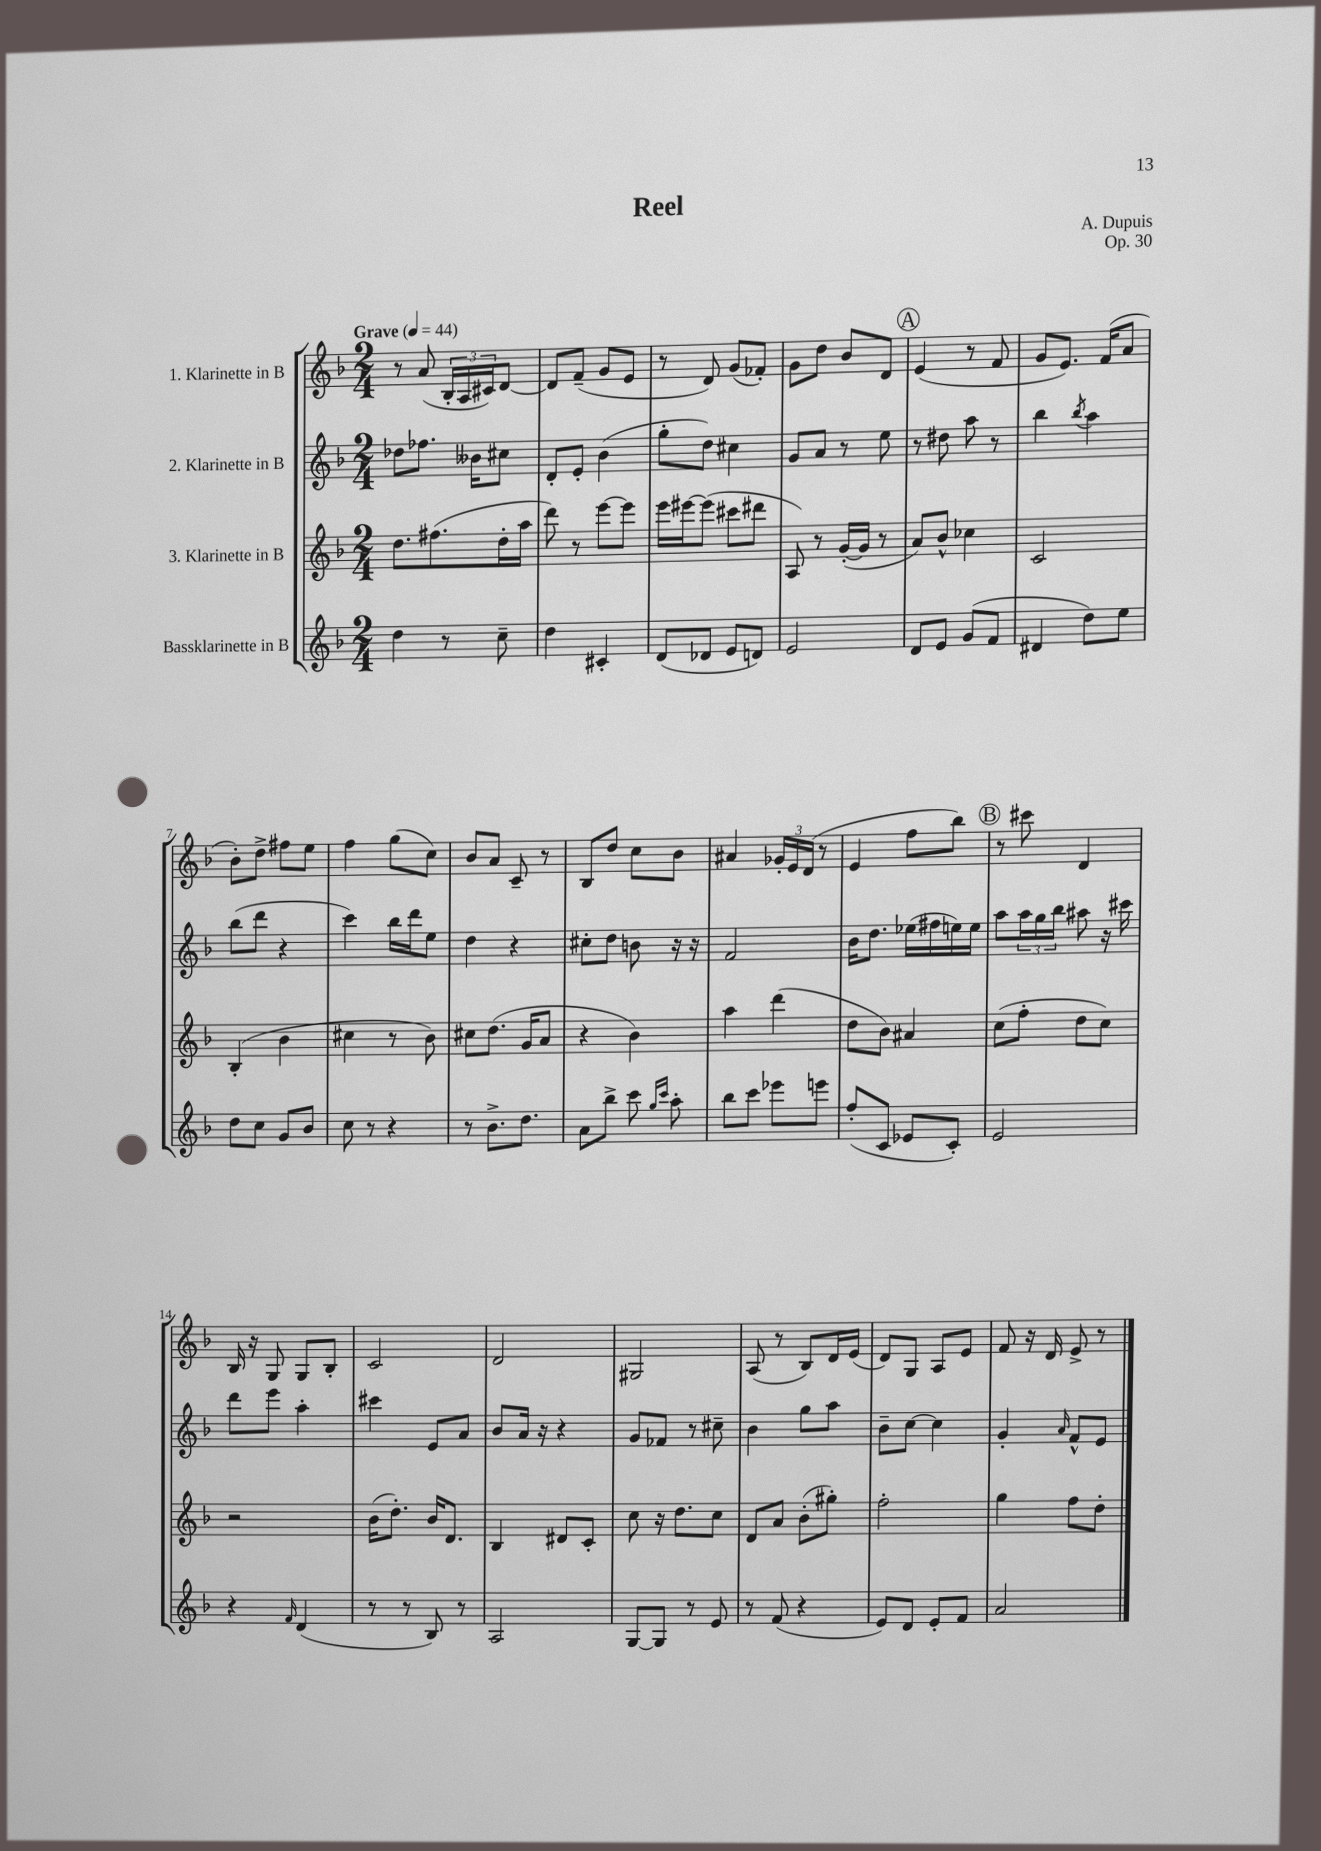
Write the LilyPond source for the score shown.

\header { title = "Reel" composer = "A. Dupuis" opus = "Op. 30" }
<<
\new StaffGroup <<
\new Staff = "s0" \with { instrumentName = "1. Klarinette in B" } {
    \clef treble \key f \major \numericTimeSignature \time 2/4 \tempo "Grave" 4 = 44
    r8 a'8( \tuplet 3/2 { bes16-. a16 cis'16) } d'8~ |
    d'8 f'8--( g'8 e'8 |
    r8 d'8) g'8( fes'8-.) |
    g'8 d''8 bes'8 d'8 |
    \mark \markup { \circle "A" } e'4( r8 f'8 |
    g'8 e'8.) f'16( a'8 |
    bes'8-.) d''8-> fis''8 e''8 |
    f''4 g''8( c''8) |
    bes'8 a'8 c'8-- r8 |
    bes8 d''8 c''8 bes'8 |
    ais'4 \tuplet 3/2 { ges'16-. e'16 d'16( } r8 |
    e'4 f''8 bes''8) |
    \mark \markup { \circle "B" } r8 cis'''8 d'4 |
    bes16 r16 g8 g8 bes8-. |
    c'2 |
    d'2 |
    gis2 |
    a8( r8 bes8) d'16 e'16( |
    d'8) g8 a8 e'8 |
    f'8 r16 d'16 e'8-> r8 \bar "|." |
}
\new Staff = "s1" \with { instrumentName = "2. Klarinette in B" } {
    \clef treble \key f \major \numericTimeSignature \time 2/4
    des''8 fes''8. beses'16 cis''8 |
    d'8-. e'8-. bes'4( |
    g''8-. d''8) cis''4 |
    g'8 a'8 r8 e''8 |
    \mark \markup { \circle "A" } r8 dis''8 a''8 r8 |
    bes''4 \acciaccatura { bes''8 } a''4 |
    bes''8( d'''8 r4 |
    c'''4) bes''16 d'''16 e''8 |
    d''4 r4 |
    cis''8-. d''8 b'8 r16 r16 |
    f'2 |
    bes'16 d''8. ees''16( fis''16 e''16) e''16 |
    \mark \markup { \circle "B" } a''8 \tuplet 3/2 { a''16 g''16 bes''16 } ais''8 r16 cis'''16 |
    d'''8 e'''8 a''4-. |
    cis'''4 e'8 a'8 |
    bes'8 a'16 r16 r4 |
    g'8 fes'8 r8 cis''8-- |
    bes'4 g''8 a''8 |
    bes'8-- c''8~ c''4 |
    g'4-. \grace { a'16 } f'8-^ e'8 \bar "|." |
}
\new Staff = "s2" \with { instrumentName = "3. Klarinette in B" } {
    \clef treble \key f \major \numericTimeSignature \time 2/4
    d''8. fis''8.( d''16-. a''16 |
    d'''8) r8 e'''8~ e'''8 |
    e'''16 eis'''16~ eis'''8( cis'''8 dis'''8 |
    a8) r8 g'16~-.( g'16 r8 |
    \mark \markup { \circle "A" } a'8) bes'8-^ ces''4 |
    c'2 |
    bes4-.( bes'4 |
    cis''4 r8 bes'8) |
    cis''8 d''8.( g'16 a'8 |
    r4 bes'4) |
    a''4 d'''4( |
    d''8 bes'8) ais'4 |
    \mark \markup { \circle "B" } c''8( f''8-. d''8 c''8) |
    r2 |
    bes'16( d''8.-.) bes'16 d'8. |
    bes4 dis'8 c'8-. |
    c''8 r16 d''8. c''8 |
    d'8 a'8 bes'8-.( gis''8-.) |
    f''2-. |
    g''4 f''8 d''8-. \bar "|." |
}
\new Staff = "s3" \with { instrumentName = "Bassklarinette in B" } {
    \clef treble \key f \major \numericTimeSignature \time 2/4
    d''4 r8 c''8-- |
    d''4 cis'4-. |
    d'8( des'8 e'8 d'8) |
    e'2 |
    \mark \markup { \circle "A" } d'8 e'8 g'8( f'8 |
    dis'4 d''8) e''8 |
    d''8 c''8 g'8 bes'8 |
    c''8 r8 r4 |
    r8 bes'8.-> d''8. |
    a'8 bes''8-> c'''8 \grace { g''16 c'''16 } a''8-. |
    bes''8 c'''8 ees'''8 e'''8 |
    f''8-.( c'8 ees'8 c'8-.) |
    \mark \markup { \circle "B" } e'2 |
    r4 \grace { f'16 } d'4( |
    r8 r8 bes8) r8 |
    a2 |
    g8~ g8 r8 e'8 |
    r8 f'8( r4 |
    e'8) d'8 e'8-. f'8 |
    a'2 \bar "|." |
}
>>
>>
